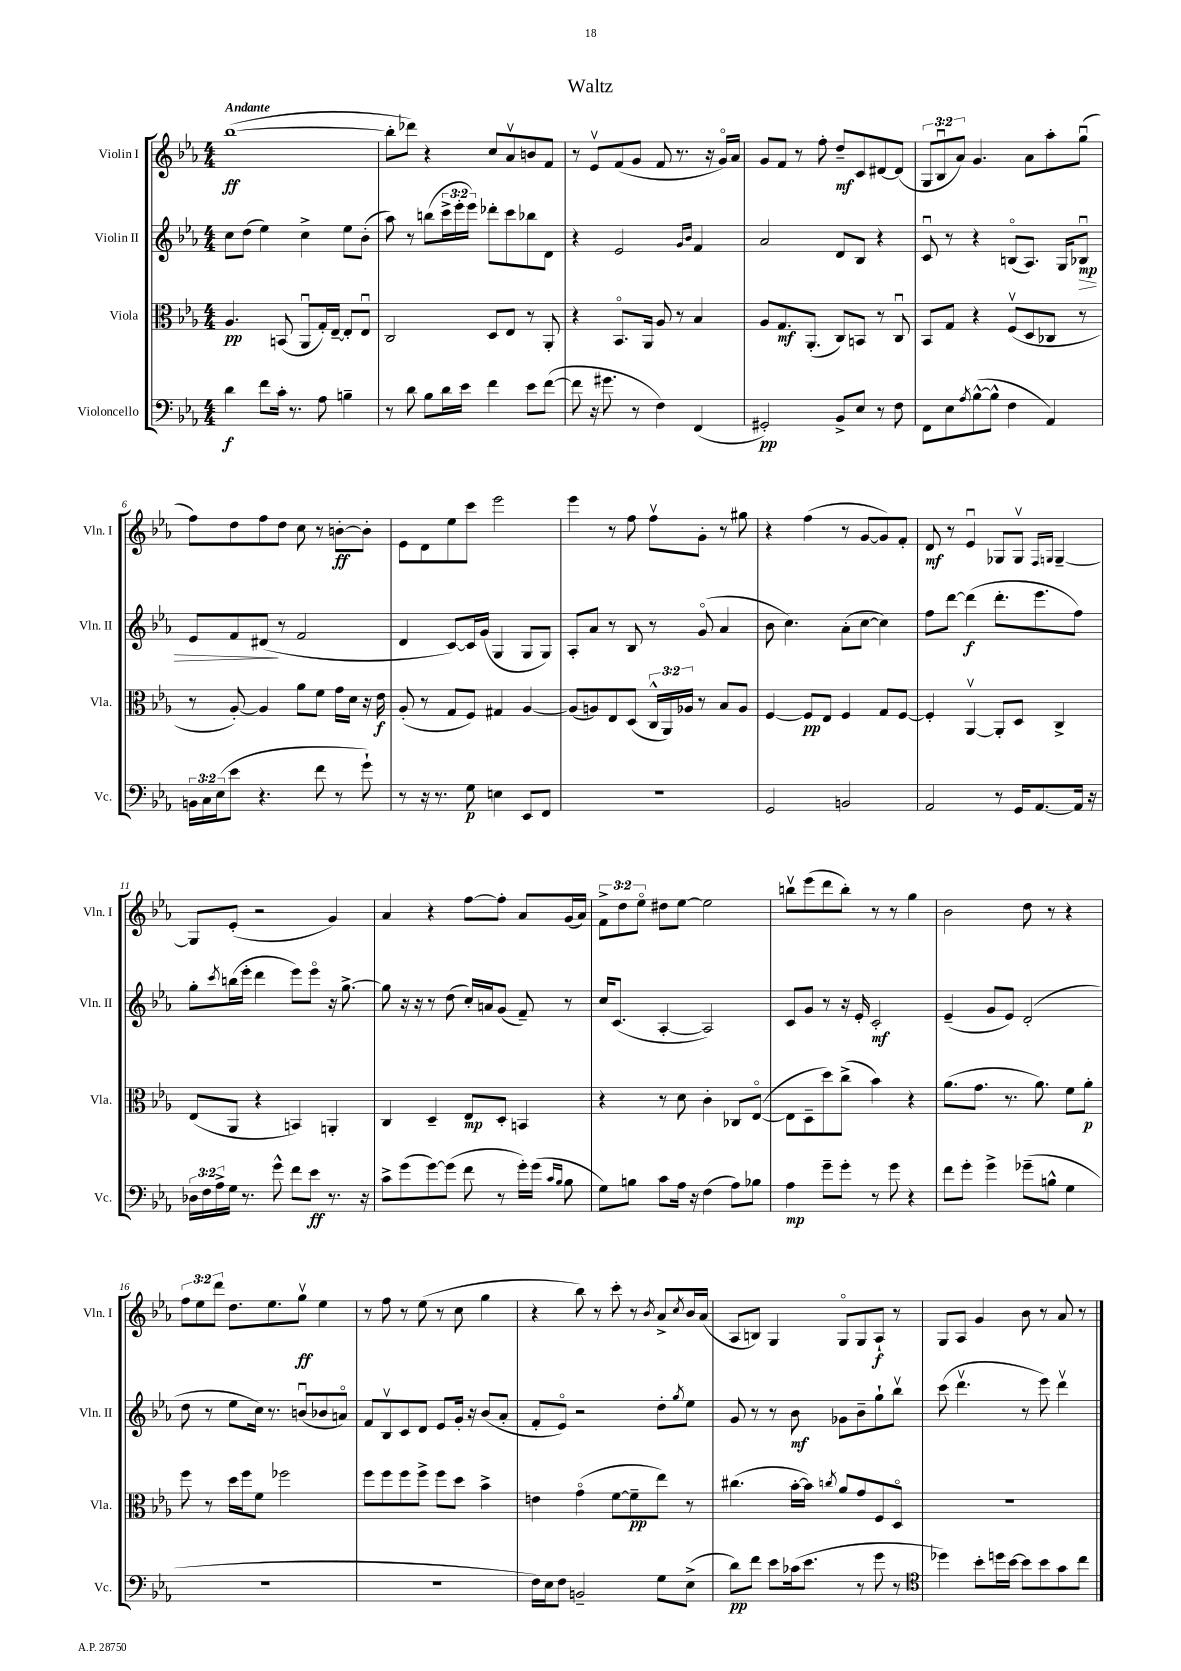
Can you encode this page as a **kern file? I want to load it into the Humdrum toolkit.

**kern	**kern	**kern	**kern
*staff4	*staff3	*staff2	*staff1
*clefF4	*clefC3	*clefG2	*clefG2
*k[b-e-a-]	*k[b-e-a-]	*k[b-e-a-]	*k[b-e-a-]
*M4/4	*M4/4	*M4/4	*M4/4
4d	4.A-	8cc	([1bb-
.	.	(8dd	.
8f	.	4ee-)	.
16c'	(8BB	.	.
8.r	.	.	.
.	8AA-u	4cc^	.
8A-	16G')	.	.
.	[16E-~	.	.
4B~	8E-']	8ee-	.
.	8E-u	(8b-'	.
=	=	=	=
8r	2C	8aa-)	8bb-']
8d	.	8r	8ddd-)
8B-	.	(8bb	4r
16d	.	24ccc^	.
.	.	24eee-'	.
16e-	.	.	.
.	.	24eee-)	.
4f	8D	8ddd-'	8cc
.	8E-	8ccc	8a-v
8e-	8r	8bb-	8b
([8f	8AA-'	8d	8f
=	=	=	=
8f]	4r	4r	8r
16r	.	.	8e-v
8.g#	.	.	.
.	8.BB-o	2e-	(8f
8r	.	.	8g
.	16AA-	.	.
4F)	8A-	.	8f
.	8r	.	8.r
.	.	16qqg	.
.	.	16qqb-	.
(4FF	4B-	4f	.
.	.	.	16r
.	.	.	16go)
.	.	.	16a-
=	=	=	=
2GG#')	8A-	2a-	8g
.	8.G	.	8f
.	.	.	8r
.	(8.AA-'	.	.
.	.	.	8ff'
8BB-^	8C)	8d	8dd~
8E-	8BB	8B-	8c
8r	8r	4r	[8d#
8F	8Cu	.	(8d#]
=	=	=	=
8FF	8BB-	8cu	12G
.	.	.	12B-u
8E-	8G	8r	.
.	.	.	12a-)
8qA-	.	.	.
([8B-^^	4r	4r	4.g
8B-^^]	.	.	.
4F	(8Fv	(8Bo	.
.	8D	8.A-)	8a-
4AA-)	8C-	.	8aa-'
.	.	16G	.
.	8r	8B-u	(8ggu
=	=	=	=
24BB	8r	8e-	8ff)
24C	.	.	.
(24E-	.	.	.
8e-	[8A-')	8f	8dd
4.r	4A-]	(8d#	8ff
.	.	8r	8dd
.	8a-	2f	8cc
8f	8f	.	8r
8r	16g	.	[8b'
.	16d	.	.
8g`)	16r	.	8b']
.	16e-	.	.
=	=	=	=
8r	(8A-'	4d	8e-
16r	8r	.	8d
8.r	.	.	.
.	8G	[8c)	8ee-
8G	8F)	16c]	8ccc
.	.	(16g	.
4E	4G#	4G	2eee-
8EE-	[4A-	8G	.
8FF	.	8G)	.
=	=	=	=
1r	(8A-]	8A-'	4eee-
.	8A)	8a-	.
.	8E-	8r	8r
.	(8D	8B-	8ff
.	24C^^	8r	8ffv
.	24AA-)	.	.
.	24A-	.	.
.	8r	(8go	8g'
.	8B-	4a-	8r
.	8A-	.	8gg#
=	=	=	=
2GG	[4F	8b-	4r
.	.	4.cc)	.
.	8F]	.	(4ff
.	8E-	.	.
2BB	4F	(8a-'	8r
.	.	[8cc	[8g
.	8G	4cc])	8g])
.	[8F	.	8f'
=	=	=	=
2AA-	4F']	8ff	8d
.	.	[8ddd	8r
.	[4AA-v	(4ddd]	4e-u
8r	8AA-']	8.ddd'	8G-
16GG	8D	.	8G-v
[8.AA-	.	8.eee-	.
.	.	.	16qqF
.	.	.	16qqG
.	4C^	.	[4G~
16AA-]	.	8ff)	.
16r	.	.	.
=	=	=	=
24D-	(8E-	8gg'	8G]
24F	.	.	.
24A-^	.	.	.
.	.	8qccc	.
16G	8AA-	(16bb	(8e-'
8.r	.	16eee-'	.
.	4r	4ddd	2r
8g^^	.	.	.
8f	4BB)	8eee-)	.
8e-	.	8eee-o	.
8.r	4AA'	16r	4g)
.	.	[8.gg^	.
16r	.	.	.
=	=	=	=
8c^	4C	8gg]	4a-
(8g	.	16r	.
.	.	16r	.
[8g)	4D~	8r	4r
(8g]	.	(8dd	.
8f	8E-	16cc')	[8ff
.	.	16a	.
8r	8D'	(8g	8ff']
16g')	4BB	8f~)	8a-
(16g	.	.	.
16qqc	.	.	.
16qqB-	.	.	.
8B-	.	8r	(16g
.	.	.	16a-)
=	=	=	=
8G)	4r	16cc	12f^
.	.	(8.c	.
.	.	.	12dd
8B	.	.	.
.	.	.	12ee-o
8c	8r	[4A-'	8dd#
16A-	8d	.	[8ee-
16r	.	.	.
(4F	4c'	2A-])	2ee-]
8A-)	8C-	.	.
8B-	([8E-o	.	.
=	=	=	=
4A-	8E-]	8c	8bbv
.	8D~	8g	(8eee-
8g~	8dd)	8r	8ddd
8g'	(8cc^	16r	8bb')
.	.	16e-'	.
8r	4b-)	2c'	8r
8g	.	.	8r
4r	4r	.	4gg
=	=	=	=
8f	(8.a-	(4e-~	2b-
8g'	.	.	.
.	8.g	.	.
4g^	.	8g	.
.	8.r	8e-)	.
(8g-~	.	(2d'	8dd
.	8.a-)	.	.
8B^^	.	.	8r
4G	8f	.	4r
.	8a-'	.	.
=	=	=	=
1r	8ff	8dd	12ff
.	.	.	12ee-
.	8r	8r	.
.	.	.	12ddd
.	16dd	8ee-	8.dd
.	16ff	.	.
.	8f	16cc)	.
.	.	8.r	8.ee-
.	2ff-	.	.
.	.	(8bu	8ggv
.	.	8b-	4ee-
.	.	8ao)	.
=	=	=	=
1r	8ff	8f	8r
.	8ff	8B-v	8ff
.	8ff	8c	8r
.	8ff^	8d	(8ee-
.	8ff	8e-	8r
.	8dd	16g'	8cc
.	.	16r	.
.	4b-^	(8b-	4gg
.	.	8a-'	.
=	=	=	=
16F)	4e	8f'	4r
16E-	.	.	.
8F	.	8e-o)	.
2BB~	(4go	2r	8bb-)
.	.	.	8r
.	[8f	.	8ccc'
.	8f~]	.	8r
.	.	.	8qb-
8G	8ee-)	8dd'	8a-^
.	.	8qgg	8qcc
(8E-^	8r	8ee-	16b-
.	.	.	(16a-
=	=	=	=
8d)	(4.cc#	8g	8A-
8f	.	8r	8B)
8e-	.	8r	4G
(16c-	[16b-'	8b-	.
8.e-	16b-])	.	.
.	8qcc	.	.
.	8a-	8g-	8Go
8r	8g	8b-~	8G
8g	8F	8gg`	8A-`
8r	8Do	8bb-v	8r
=	=	=	=
*clefC4	*	*	*
4dd-)	1r	(8ccc	8G
.	.	4.dddv	8A-
8b-'	.	.	4g
16dd	.	.	.
[16b-	.	.	.
8b-]	.	8r	8b-
8b-	.	8eee-)	8r
8g	.	4dddv	8a-
8cc	.	.	8r
==	==	==	==
*-	*-	*-	*-
